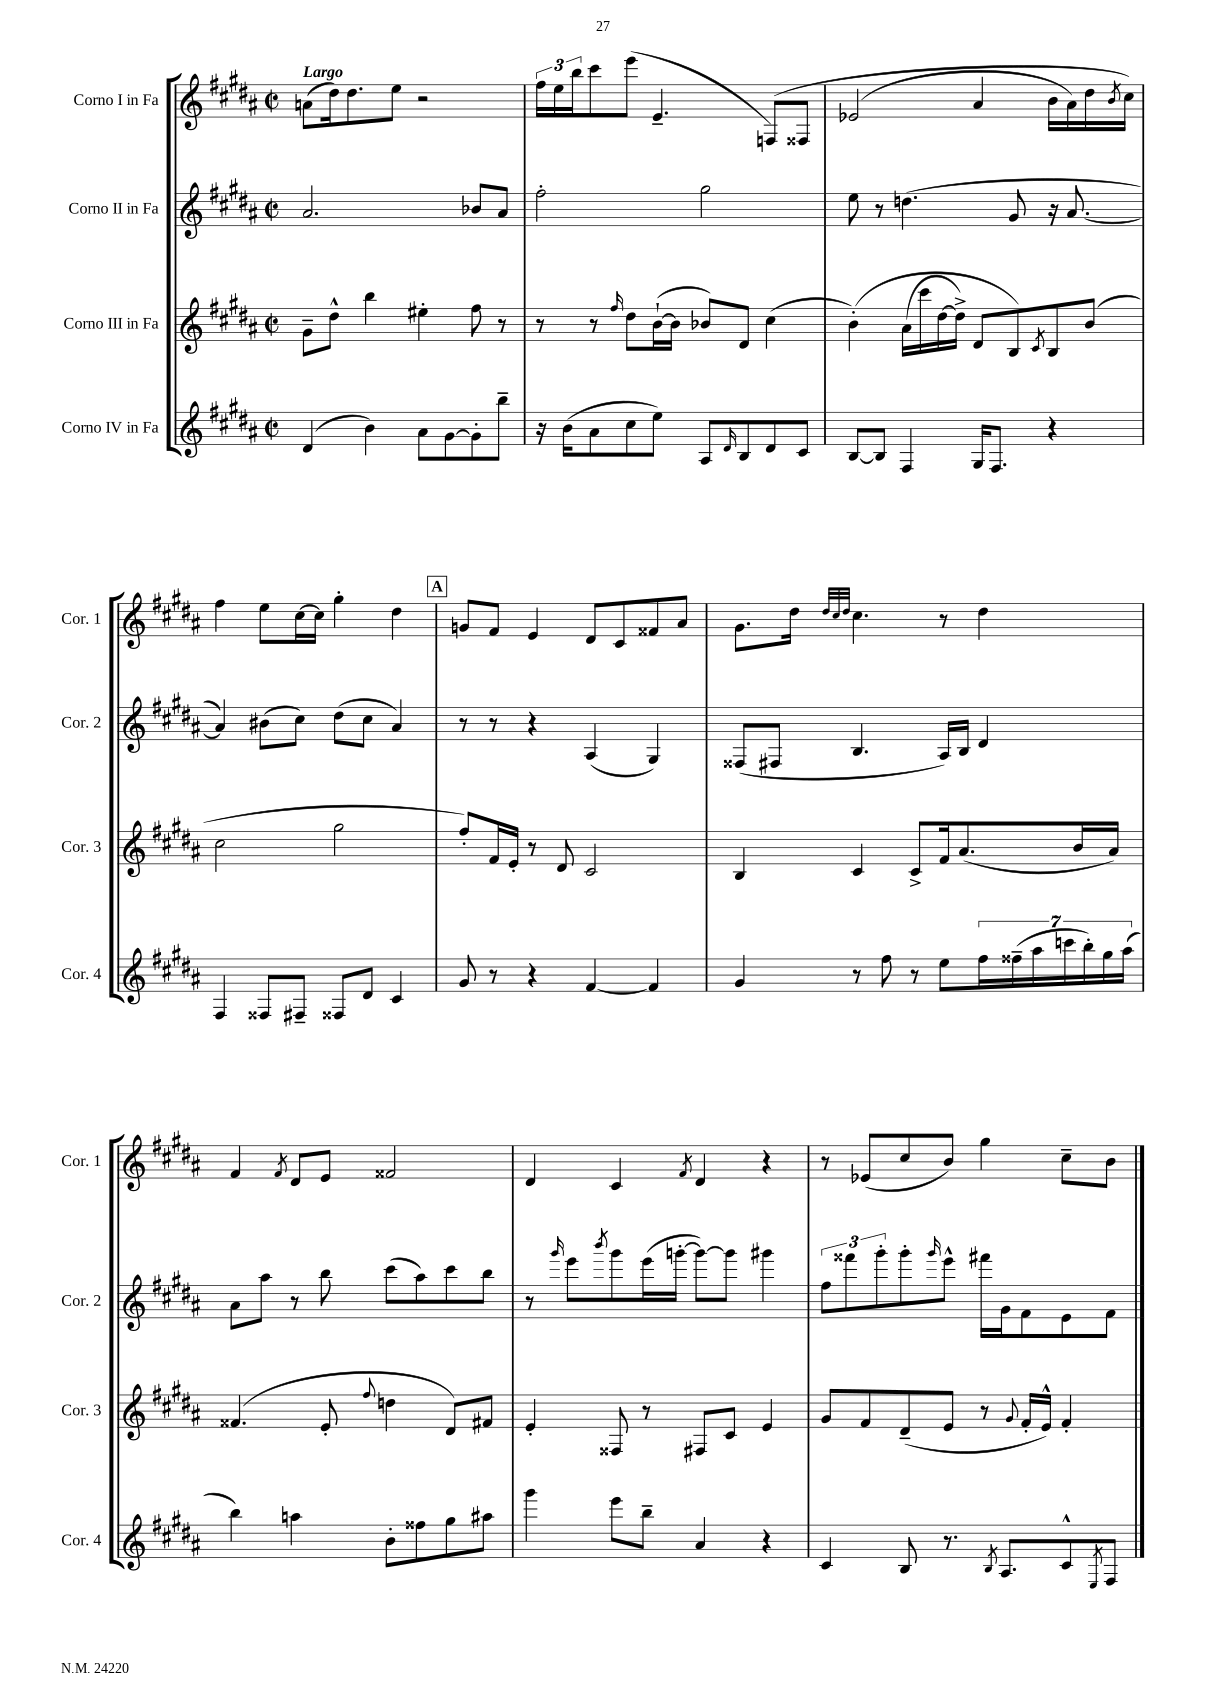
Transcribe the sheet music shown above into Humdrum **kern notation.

**kern	**kern	**kern	**kern
*part4	*part3	*part2	*part1
*staff4	*staff3	*staff2	*staff1
*I"Corno IV in Fa	*I"Corno III in Fa	*I"Corno II in Fa	*I"Corno I in Fa
*I'Cor. 4	*I'Cor. 3	*I'Cor. 2	*I'Cor. 1
*clefG2	*clefG2	*clefG2	*clefG2
*k[f#c#g#d#a#]	*k[f#c#g#d#a#]	*k[f#c#g#d#a#]	*k[f#c#g#d#a#]
*M2/2	*M2/2	*M2/2	*M2/2
*met(c|)	*met(c|)	*met(c|)	*met(c|)
=1	=1	=1	=1
!	!	!	!LO:TX:a:B:t=Largo
(4d#/	8g#~\L	2.a#/	(8an\L
.	8dd#^^\J	.	16dd#\k)
.	.	.	8.dd#\
4b\)	4bb\	.	.
.	.	.	8ee\J
8a#\L	4ee#X'\	.	2r
[8g#\	.	.	.
8g#'\]	8ff#\	8b-X/L	.
8bb~\J	8r	8a#/J	.
=2	=2	=2	=2
16r	8r	2ff#'\	24ff#\LL
.	.	.	24ee\
(16b\KL	.	.	.
.	.	.	24bb\J
8a#\	8r	.	8ccc#\
.	16qqff#/	.	.
8cc#\	8dd#\L	.	(8eee\J
8ee\J)	([16b`\L	.	4.e~/
.	16b\JJ]	.	.
8A#/L	8b-X/L)	2gg#\	.
16qqd#/	.	.	.
8B/	8d#/J	.	.
8d#/	(4cc#\	.	(8Fn/L)
8c#/J	.	.	8F##X/J
=3	=3	=3	=3
[8B/L	(4b'\)	8ee\	(2e-X/
8B/J]	.	8r	.
4F#/	(16a#\LL	(4.ddn\	.
.	16ccc#\	.	.
.	[16dd#\	.	.
.	16dd#^\JJ])	.	.
16G#/KL	8d#/L	.	4a#/
8.F#/J	.	.	.
.	8B/)	8g#/	.
.	8qc#/	.	.
4r	8B/	16r	16b\LL
.	.	[8.a#/	16a#\)
.	(8b/J	.	16dd#\
.	.	.	8qb/
.	.	.	16cc#\JJ)
!!LO:LB:g=z
=4	=4	=4	=4
4F#/	2cc#\	4a#/])	4ff#\
8F##X/L	.	(8b#X\L	8ee\L
8F#X~/J	.	8cc#\J)	[16cc#\L
.	.	.	16cc#\JJ]
8F##X/L	2gg#\	(8dd#\L	4gg#'\
8d#/J	.	8cc#\J	.
4c#/	.	4a#/)	4dd#\
!!LO:REH:place=s1:t=A
=5	=5	=5	=5
8g#/	8ff#'/L)	8r	8gn/L
8r	16f#/L	8r	8f#/J
.	16e'/JJ	.	.
4r	8r	4r	4e/
.	8d#/	.	.
[4f#/	2c#/	(4A#/	8d#/L
.	.	.	8c#/
4f#/]	.	4G#/)	8f##X/
.	.	.	8a#/J
=6	=6	=6	=6
4g#/	4B/	(8F##X/L	8.g#\L
.	.	8F#X/J	.
.	.	.	16dd#\Jk
.	.	.	32qqdd#/LLL
.	.	.	32qqcc#/
.	.	.	32qqdd#/JJJ
8r	4c#/	4.B/	4.cc#\
8ff#\	.	.	.
8r	8c#^/L	.	.
8ee\L	16f#/k	16A#/LL)	8r
.	(8.a#/	16B/JJ	.
28ff#\L	.	4d#/	4dd#\
(28ff##X~\	.	.	.
28aa#\	.	.	.
28cccn\	.	.	.
.	16b/L	.	.
28bb'\)	.	.	.
28gg#\	.	.	.
.	16a#/JJ)	.	.
(28aa#\JJ	.	.	.
!!LO:LB:g=z
=7	=7	=7	=7
4bb\)	(4.f##X/	8a#\L	4f#/
.	.	8aa#\J	.
.	.	.	8qf#/
4aan\	.	8r	8d#/L
.	8e'/	8bb\	8e/J
.	8qqff#/	.	.
8b'\L	4ddn\	(8ccc#\L	2f##X/
8ff##X\	.	8aa#\)	.
8gg#\	8d#/L)	8ccc#\	.
8aa#X\J	8f#X/J	8bb\J	.
=8	=8	=8	=8
4ggg#\	4e'/	8r	4d#/
.	.	16qqggg#/	.
.	.	8eee\L	.
.	.	8qbbb/	.
8eee\L	8F##X/	8ggg#\	4c#/
8bb~\J	8r	(16eee\L	.
.	.	[16gggn'\JJ	.
.	.	.	8qf#/
4a#/	8F#X/L	8ggg\L_)	4d#/
.	8c#/J	8ggg\J]	.
4r	4e/	4ggg#X\	4r
=9	=9	=9	=9
4c#/	8g#/L	12ff#\L	8r
.	.	12fff##X\	.
.	8f#/	.	(8e-X/L
.	.	12ggg#'\	.
8B/	(8d#~/	8ggg#'\	8cc#/
.	.	16qqggg#/	.
8.r	8e/J	8eee^^\J	8b/J)
.	8r	16fff#X\LL	4gg#\
8qB/	.	.	.
8.A#/L	.	16g#\J	.
.	8qqg#/	.	.
.	16f#'/LL	8f#\	.
.	16e^^/JJ)	.	.
8c#^^/	4f#'/	8e\	8cc#~\L
8qE/	.	.	.
8F#/J	.	8f#\J	8b\J
==	==	==	==
*-	*-	*-	*-
